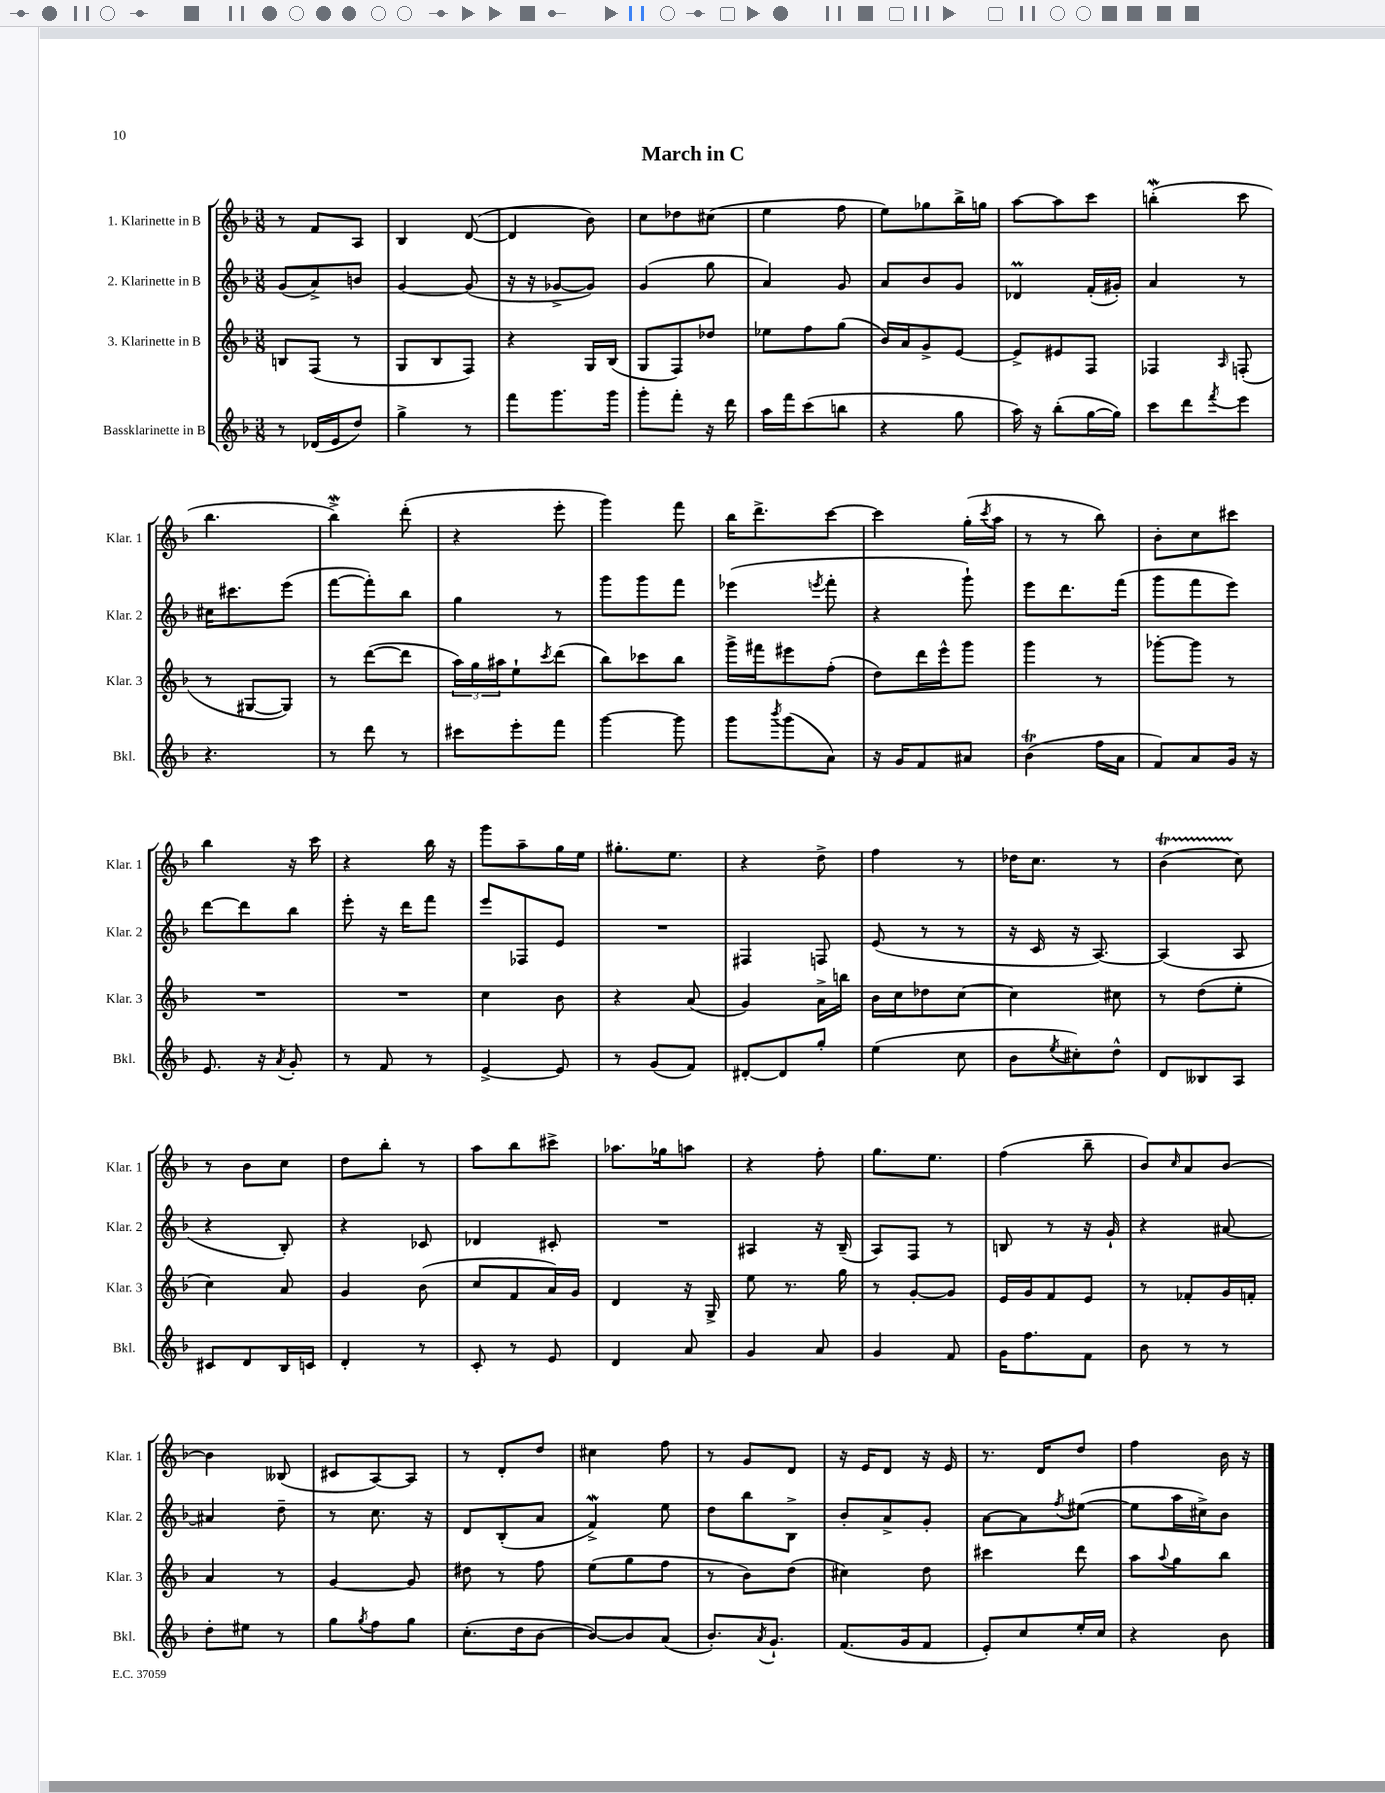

**kern	**kern	**kern	**kern
*staff4	*staff3	*staff2	*staff1
*clefG2	*clefG2	*clefG2	*clefG2
*k[b-]	*k[b-]	*k[b-]	*k[b-]
*M3/8	*M3/8	*M3/8	*M3/8
8r	8B	(8g	8r
(16d-	(8F	8a^)	8f
16e	.	.	.
8dd)	8r	8b	8A
=	=	=	=
4gg^	8G	[4g	4B-
.	8B-	.	.
8r	8F)	(8g]	([8d
=	=	=	=
8fff	4r	16r	4d]
.	.	16r	.
8.ggg	.	[8g-^	.
.	16G	8g-])	8b-)
16ggg	(16B-	.	.
=	=	=	=
8ggg'	8G	(4g	8cc
8fff'	8F)	.	8dd-
16r	8dd-	8gg	(8cc#
16ddd	.	.	.
=	=	=	=
16aa	8ee-	4a)	4ee
16fff	.	.	.
(8ccc	8ff	.	.
8bb	(8gg	8g	8ff
=	=	=	=
4r	16b-)	8a	8ee)
.	16a	.	.
.	8g^	8b-	8gg-
8gg	[8e	8g	16bb-^
.	.	.	16gg
=	=	=	=
16aa)	8e^]	4d-	[8aa
16r	.	.	.
(8bb-'	8e#	.	8aa]
[16gg	8F	(16f'	8ccc
16gg])	.	16g#')	.
=	=	=	=
8ccc	4F-	4a	(4bb'
8ddd	.	.	.
8qfff	16qqA	.	.
8eee	(8F'	8r	8ccc
=	=	=	=
4.r	8r	16cc#	4.bb-
.	.	8.ccc#	.
.	[8G#	.	.
.	8G#])	(8eee	.
=	=	=	=
8r	8r	[8fff	4bb-^)
8ddd	([8ddd	8fff'])	.
8r	8ddd]	8bb-	(8ddd'
=	=	=	=
8ccc#	24aa)	4gg	4r
.	24gg	.	.
.	24aa#	.	.
8eee'	8ee`	.	.
.	8qccc	.	.
8fff	(8ddd	8r	8eee'
=	=	=	=
[4ggg	8bb-)	8ggg	4ggg)
.	8ccc-	8ggg	.
8ggg]	8bb-	8fff	8fff
=	=	=	=
8ggg	16ggg^	(4eee-	16bb-
.	16fff#	.	8.ddd^
8qbbb-	.	.	.
(8ggg	8eee#	.	.
.	.	8qeee	.
8a)	(8ff'	8fff'	[8ccc
=	=	=	=
16r	8dd)	4r	4ccc]
16g	.	.	.
8f	16ddd	.	.
.	16eee^^	.	.
8a#	8ggg	8ggg`)	(16gg'
.	.	.	8qccc
.	.	.	16aa
=	=	=	=
(4b-	4ggg	8eee	8r
.	.	8.ddd	8r
16ff	8r	.	8bb-)
16a	.	(16fff	.
=	=	=	=
8f)	[8ggg-'	8ggg	8b-'
8a	8ggg-]	8fff	8cc
16g	8r	8eee)	8ccc#
16r	.	.	.
=	=	=	=
8.e	4.r	[8ddd	4bb-
.	.	8ddd]	.
16r	.	.	.
8qa	.	.	.
8g'	.	8bb-	16r
.	.	.	16ccc
=	=	=	=
8r	4.r	8eee'	4r
8f	.	16r	.
.	.	16ddd	.
8r	.	8fff	16bb-
.	.	.	16r
=	=	=	=
[4e^	4cc	8eee	8ggg
.	.	8F-	8aa~
8e]	8b-	8e	16gg
.	.	.	16ee
=	=	=	=
8r	4r	4.r	8.gg#'
(8g	.	.	.
.	.	.	8.ee
8f)	(8a	.	.
=	=	=	=
[8d#'	4g)	4F#	4r
8d#]	.	.	.
8gg'	16a^	8F	8dd^
.	16bb	.	.
=	=	=	=
(4ee	16b-	(8e	4ff
.	16cc	.	.
.	8dd-	8r	.
8cc	[8cc	8r	8r
=	=	=	=
8b-	4cc]	16r	16dd-
.	.	16c	8.cc
8qee	.	.	.
8cc#')	.	16r	.
.	.	[8.A)	.
8dd^^	8cc#	.	8r
=	=	=	=
8d	8r	(4A]	(4b-
8B--	(8dd	.	.
8A	8ee'	8A	8cc)
=	=	=	=
8c#	4cc)	4r	8r
8d	.	.	8b-
16B-	8a	8B-')	8cc
16c	.	.	.
=	=	=	=
4d'	4g	4r	8dd
.	.	.	8bb-'
8r	(8b-	8c-	8r
=	=	=	=
8c'	8cc	4d-	8aa
8r	8f	.	8bb-
8e	16a)	8c#'	8ccc#^
.	16g	.	.
=	=	=	=
4d	4d	4.r	8.aa-
.	.	.	16gg-
8a	16r	.	8aa
.	16G^	.	.
=	=	=	=
4g	8ee	4A#	4r
.	8.r	.	.
8a	.	16r	8ff'
.	16gg	(16B-~	.
=	=	=	=
4g	8r	8A)	8.gg
.	[8g'	8F	.
.	.	.	8.ee
8f	8g]	8r	.
=	=	=	=
16g	16e	8B	(4ff
8.ff	16g	.	.
.	8f	8r	.
8f	8e	16r	8bb-~
.	.	16g`	.
=	=	=	=
8b-	8r	4r	8b-)
.	.	.	16qqcc
8r	8f-'	.	8a
8r	16g	[8a#	[8b-
.	16f'	.	.
=	=	=	=
8dd'	4a	4a#]	4b-]
8ee#	.	.	.
8r	8r	8dd~	(8B--
=	=	=	=
8gg	[4g	8r	8c#
8qgg	.	.	.
8ff	.	8.cc	[8A)
8gg	8g]	.	8A]
.	.	16r	.
=	=	=	=
(8.cc'	8dd#	8d	8r
.	8r	(8B-'	8d'
16dd	.	.	.
[8b-	8ff	8a	8dd
=	=	=	=
8b-_)	(8ee	4f^)	4cc#
8b-]	8gg	.	.
(8a	8ff	8ee	8ff
=	=	=	=
8.b-')	8r	8dd	8r
.	8b-)	8bb-	8g
8qa	.	.	.
8.g`	.	.	.
.	(8dd	8B-^	8d
=	=	=	=
(8.f	4cc#)	8b-'	16r
.	.	.	16e
.	.	8a^	8d
16g	.	.	.
8f	8dd	8g'	16r
.	.	.	16e
=	=	=	=
8e')	4ccc#	[8a	8.r
8cc	.	8a]	.
.	.	.	16d
.	.	8qff	.
16ee'	8ddd	([8ee#	8dd
16cc	.	.	.
=	=	=	=
4r	8aa	8ee#]	4ff
.	8qqaa	.	.
.	8gg	16aa	.
.	.	16cc#^)	.
8b-	8bb-	8b-	16b-
.	.	.	16r
==	==	==	==
*-	*-	*-	*-
